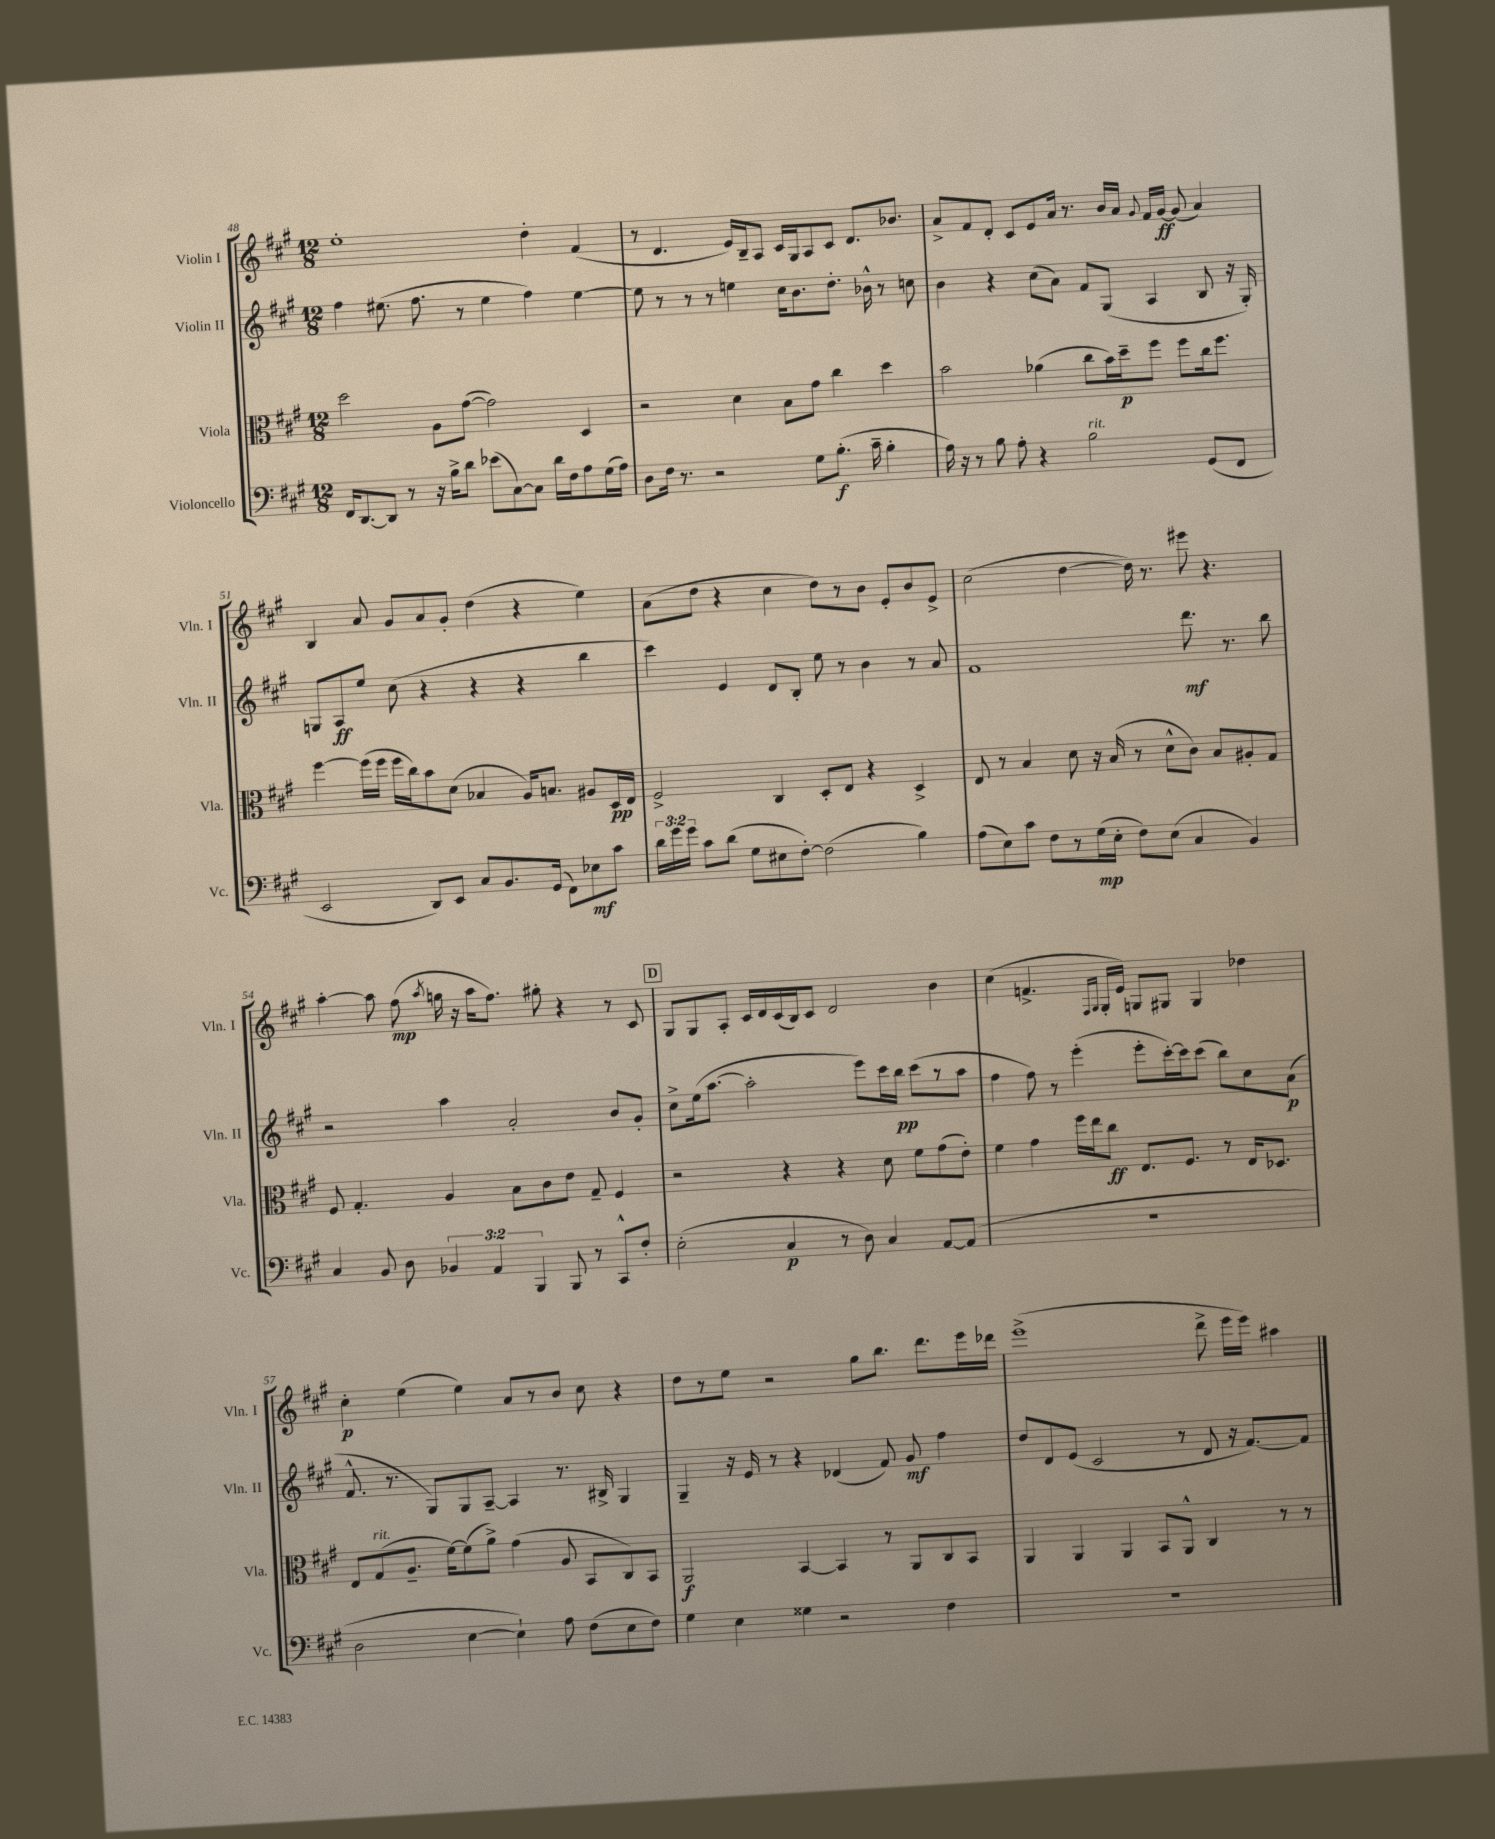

**kern	**dynam	**kern	**dynam	**kern	**dynam	**kern	**dynam
*part4	*part4	*part3	*part3	*part2	*part2	*part1	*part1
*staff4	*staff4	*staff3	*staff3	*staff2	*staff2	*staff1	*staff1
*I"Violoncello	*	*I"Viola	*	*I"Violin II	*	*I"Violin I	*
*I'Vc.	*	*I'Vla.	*	*I'Vln. II	*	*I'Vln. I	*
*clefF4	*	*clefC3	*	*clefG2	*	*clefG2	*
*k[f#c#g#]	*	*k[f#c#g#]	*	*k[f#c#g#]	*	*k[f#c#g#]	*
*M12/8	*	*M12/8	*	*M12/8	*	*M12/8	*
=48	=48	=48	=48	=48	=48	=48	=48
16FF#/KL	.	2dd\	.	4ff#\	.	1ee'	.
[8.DD/	.	.	.	.	.	.	.
8DD/J]	.	.	.	(8.ee#X\	.	.	.
8r	.	.	.	.	.	.	.
.	.	.	.	8.ff#\	.	.	.
16r	.	8A\L	.	.	.	.	.
16B^\KL	.	.	.	.	.	.	.
8d\J	.	([8g#\J	.	8r	.	.	.
(8e-X\L	.	2g#\])	.	4ee#\	.	.	.
[8C#\)	.	.	.	.	.	.	.
8C#\J]	.	.	.	4ff#\)	.	4dd'\	.
16d\LL	.	.	.	.	.	.	.
16F#\J	.	.	.	.	.	.	.
8A\	.	4D/	.	[4ee#\	.	(4f#/	.
(16G#\L	.	.	.	.	.	.	.
16A\JJ)	.	.	.	.	.	.	.
=49	=49	=49	=49	=49	=49	=49	=49
8D\L	.	2r	.	8ee#\]	.	8r	.
16F#\Jk	.	.	.	8r	.	4.d/	.
8.r	.	.	.	.	.	.	.
.	.	.	.	8r	.	.	.
2r	.	.	.	8r	.	.	.
.	.	4d\	.	4een\	.	16e/LL)	.
.	.	.	.	.	.	16B~/J	.
.	.	.	.	.	.	8A/J	.
.	.	8B\L	.	16cc#\KL	.	16c#/LL	.
.	.	.	.	8.b\	.	16G#/J	.
8G#\L	.	8g#\J	.	.	.	8A/	.
(8.B'\J	f	4cc#\	.	8.dd'\J	.	8c#/J	.
.	.	.	.	.	.	8.d/L	.
16c#~\	.	.	.	16b-X^^\	.	.	.
4B'\	.	4dd\	.	8r	.	.	.
.	.	.	.	.	.	8.b-X/J	.
.	.	.	.	8ccn\	.	.	.
=50	=50	=50	=50	=50	=50	=50	=50
16A\)	.	2b\	.	4b\	.	8a^/L	.
16r	.	.	.	.	.	.	.
8r	.	.	.	.	.	8f#/	.
8B\	.	.	.	4r	.	8d'/J	.
8A'\	.	.	.	.	.	8c#/L	.
4r	.	(4a-X\	.	(8cc#\L	.	8e/	.
.	.	.	.	8a\J)	.	16a/Jk	.
.	.	.	.	.	.	8.r	.
!LO:TX:a:i:t=rit.	!	!	!	!	!	!	!
2B\	.	8cc#\L	.	8f#/L	.	.	.
.	.	16b\L)	.	(8G#/J	.	16b/LL	.
.	.	16dd~\J	p	.	.	16a/JJ	.
.	.	.	.	.	.	8qqg#/	.
.	.	8ff#\J	.	4A/	.	16f#/LL	.
.	.	.	.	.	.	[16g#/JJ	ff
.	.	8ff#\L	.	.	.	(8g#/]	.
(8GG#/L	.	16cc#\k	.	8B/	.	4a/)	.
.	.	8.ff#\J	.	.	.	.	.
8FF#/J	.	.	.	16r	.	.	.
.	.	.	.	16G#'/)	.	.	.
!!LO:LB:g=z
=51	=51	=51	=51	=51	=51	=51	=51
2EE/	.	[4ff#\	.	8Gn/L	.	4B/	.
.	.	.	.	8A/	ff	.	.
.	.	(16ff#\LL]	.	8ee/J	.	8a/	.
.	.	16ff#\JJ	.	.	.	.	.
.	.	16ff#\LL	.	(8cc#\	.	8g#/L	.
.	.	16cc#\J)	.	.	.	.	.
8DD/L)	.	8b\	.	4r	.	8a/	.
8EE/J	.	(8d\J	.	.	.	8g#'/J	.
8C#/L	.	4B-X/	.	4r	.	(4dd\	.
8.BB/	.	.	.	.	.	.	.
.	.	16A/KL)	.	4r	.	4r	.
(16GG#/Jk	.	8.Bn/J	.	.	.	.	.
8FF#\L)	.	.	.	.	.	.	.
8E-X\	mf	8A#X/L	.	4bb\	.	4ee\)	.
8c#\J	.	16D/L	pp	.	.	.	.
.	.	16E/JJ	.	.	.	.	.
=52	=52	=52	=52	=52	=52	=52	=52
24d\LL	.	2F#^/	.	4ccc#\)	.	(8a\L	.
24g#\	.	.	.	.	.	.	.
24g#\JJ	.	.	.	.	.	.	.
8c#\L	.	.	.	.	.	8dd\J	.
(8d\J	.	.	.	4e/	.	4r	.
8G#\L	.	.	.	.	.	.	.
8E#X\	.	4C#/	.	8d/L	.	4cc#\	.
[8F#'\J)	.	.	.	8B'/J	.	.	.
(2F#\]	.	8D'/L	.	8ee\	.	8dd\L)	.
.	.	8E/J	.	8r	.	8r	.
.	.	4r	.	4b\	.	8b\J	.
.	.	.	.	.	.	8e'/L	.
4B\)	.	4D^/	.	8r	.	8b/	.
.	.	.	.	8a/	.	8e^/J	.
=53	=53	=53	=53	=53	=53	=53	=53
(8A\L	.	8E/	.	1f#	.	(2cc#\	.
8E\)	.	8r	.	.	.	.	.
8c#\J	.	4B/	.	.	.	.	.
8F#\L	.	.	.	.	.	.	.
8r	.	8d\	.	.	.	[4dd\	.
(16G#\L	mp	16r	.	.	.	.	.
16E'\JJ	.	(16B/	.	.	.	.	.
8F#\L)	.	8r	.	.	.	16dd\])	.
.	.	.	.	.	.	8.r	.
(8E\J	.	8d^^\L	.	.	.	.	.
4C#/	.	8c#\J)	.	8.ddd\	mf	8eee#X\	.
.	.	8B/L	.	.	.	4.r	.
.	.	.	.	8.r	.	.	.
4BB/)	.	8A#X'/	.	.	.	.	.
.	.	8G#/J	.	8bb\	.	.	.
!!LO:LB:g=z
=54	=54	=54	=54	=54	=54	=54	=54
4C#/	.	8F#/	.	2r	.	[4aa'\	.
.	.	4.G#'/	.	.	.	.	.
8BB/	.	.	.	.	.	8aa\]	.
8D\	.	.	.	.	.	(8ff#\	mp
.	.	.	.	.	.	8qaa/	.
6BB-X/	.	4A/	.	4aa\	.	16ggn\	.
.	.	.	.	.	.	16r	.
.	.	.	.	.	.	16aa\KL	.
6AA/	.	.	.	.	.	.	.
.	.	.	.	.	.	8.ff#\J)	.
.	.	8B\L	.	2a'/	.	.	.
6BBB/	.	.	.	.	.	.	.
.	.	8c#\	.	.	.	8gg#X'\	.
8BBB/	.	8e\J	.	.	.	4r	.
8r	.	8G#~/	.	.	.	.	.
8CC#^^/L	.	4F#/	.	8b/L	.	8r	.
8F#'/J	.	.	.	8g#'/J	.	8c#/	.
!!LO:REH:place=s1:t=D
=55	=55	=55	=55	=55	=55	=55	=55
(2E'\	.	2r	.	8cc#^\L	.	8G#/L	.
.	.	.	.	(16ee\k	.	8G#/	.
.	.	.	.	[8.aa\J	.	.	.
.	.	.	.	.	.	8A'/J	.
.	.	.	.	2aa'\]	.	16c#/LL	.
.	.	.	.	.	.	16d/	.
4C#/	p	4r	.	.	.	(16c#/	.
.	.	.	.	.	.	16B/J)	.
.	.	.	.	.	.	8c#/J	.
8r	.	4r	.	.	.	2d/	.
8D\)	.	.	.	8eee\L)	.	.	.
4C#/	.	8d\	.	16ccc#\L	.	.	.
.	.	.	.	16bb\JJ	pp	.	.
.	.	8f#\L	.	(8ccc#\L	.	.	.
[8AA/L	.	(8g#\	.	8r	.	4b\	.
(8AA/J]	.	8e'\J)	.	8aa\J	.	.	.
=56	=56	=56	=56	=56	=56	=56	=56
1.r	.	4f#\	.	4ff#\	.	(4cc#\	.
.	.	4g#\	.	8ff#\)	.	4.fn^/	.
.	.	.	.	8r	.	.	.
.	.	16ff#\LL	.	(4eee'\	.	.	.
.	.	16ee\J	.	.	.	.	.
.	.	.	.	.	.	16qqF#/LL	.
.	.	.	.	.	.	16qqG#/JJ	.
.	.	8cc#\J	ff	.	.	16G#'/LL	.
.	.	.	.	.	.	16e/JJ)	.
.	.	8.E/L	.	8eee'\L	.	8Gn/L	.
.	.	.	.	[16ccc#'\L)	.	8G#X/J	.
.	.	8.F#/J	.	16ccc#\J]	.	.	.
.	.	.	.	(8ccc#\J	.	4G#/	.
.	.	8r	.	8bb\L)	.	.	.
.	.	16E/KL	.	8cc#\	.	4dd-X\	.
.	.	8.D-X/J	.	.	.	.	.
.	.	.	.	(8a\J	p	.	.
!!LO:LB:g=z
=57	=57	=57	=57	=57	=57	=57	=57
2D\	.	8E/L	.	8.f#^^/	.	4cc#'\	p
!	!	!LO:TX:a:i:t=rit.	!	!	!	!	!
.	.	(8G#/	.	.	.	.	.
.	.	.	.	8.r	.	.	.
.	.	8.A~/J	.	.	.	(4ee\	.
.	.	.	.	8G#/L)	.	.	.
.	.	[16f#\KL)	.	.	.	.	.
[4E\	.	(8f#\]	.	8G#/	.	4ee\)	.
.	.	8a^\J)	.	[8A~/J	.	.	.
4E`\])	.	(4g#\	.	4A/]	.	8a/L	.
.	.	.	.	.	.	8r	.
8A\	.	8A/	.	8.r	.	8b/J	.
(8F#\L	.	8BB/L	.	.	.	8cc#\	.
.	.	.	.	16B#X^/	.	.	.
8E\	.	8C#/)	.	4G#/	.	4r	.
8F#\J)	.	8BB/J	.	.	.	.	.
=58	=58	=58	=58	=58	=58	=58	=58
4G#\	.	2AA/	f	4G#~/	.	8dd\L	.
.	.	.	.	.	.	8r	.
4E\	.	.	.	16r	.	8ee\J	.
.	.	.	.	16e/	.	.	.
.	.	.	.	8r	.	2r	.
4G##X\	.	[4BB/	.	4r	.	.	.
2r	.	4BB/]	.	(4d-X/	.	.	.
.	.	.	.	.	.	8gg#\L	.
.	.	8r	.	8f#/)	.	8.bb\J	.
.	.	8AA/L	.	8g#/	mf	.	.
.	.	.	.	.	.	8.ddd\L	.
4F#\	.	8C#/	.	4ff#\	.	.	.
.	.	8BB/J	.	.	.	16eee\L	.
.	.	.	.	.	.	16ddd-X\JJ	.
=59	=59	=59	=59	=59	=59	=59	=59
1.r	.	4AA/	.	8dd/L	.	(1eee^	.
.	.	.	.	8d/	.	.	.
.	.	4AA/	.	(8e/J	.	.	.
.	.	.	.	2c#/	.	.	.
.	.	4AA/	.	.	.	.	.
.	.	8BB/L	.	.	.	.	.
.	.	8AA^^/J	.	8r	.	.	.
.	.	4C#/	.	8d/	.	8ddd^\	.
.	.	.	.	16r	.	16eee\LL	.
.	.	.	.	[8.f#/L)	.	16eee\JJ)	.
.	.	8r	.	.	.	4aa#X\	.
.	.	8r	.	8f#/J]	.	.	.
==	==	==	==	==	==	==	==
*-	*-	*-	*-	*-	*-	*-	*-
